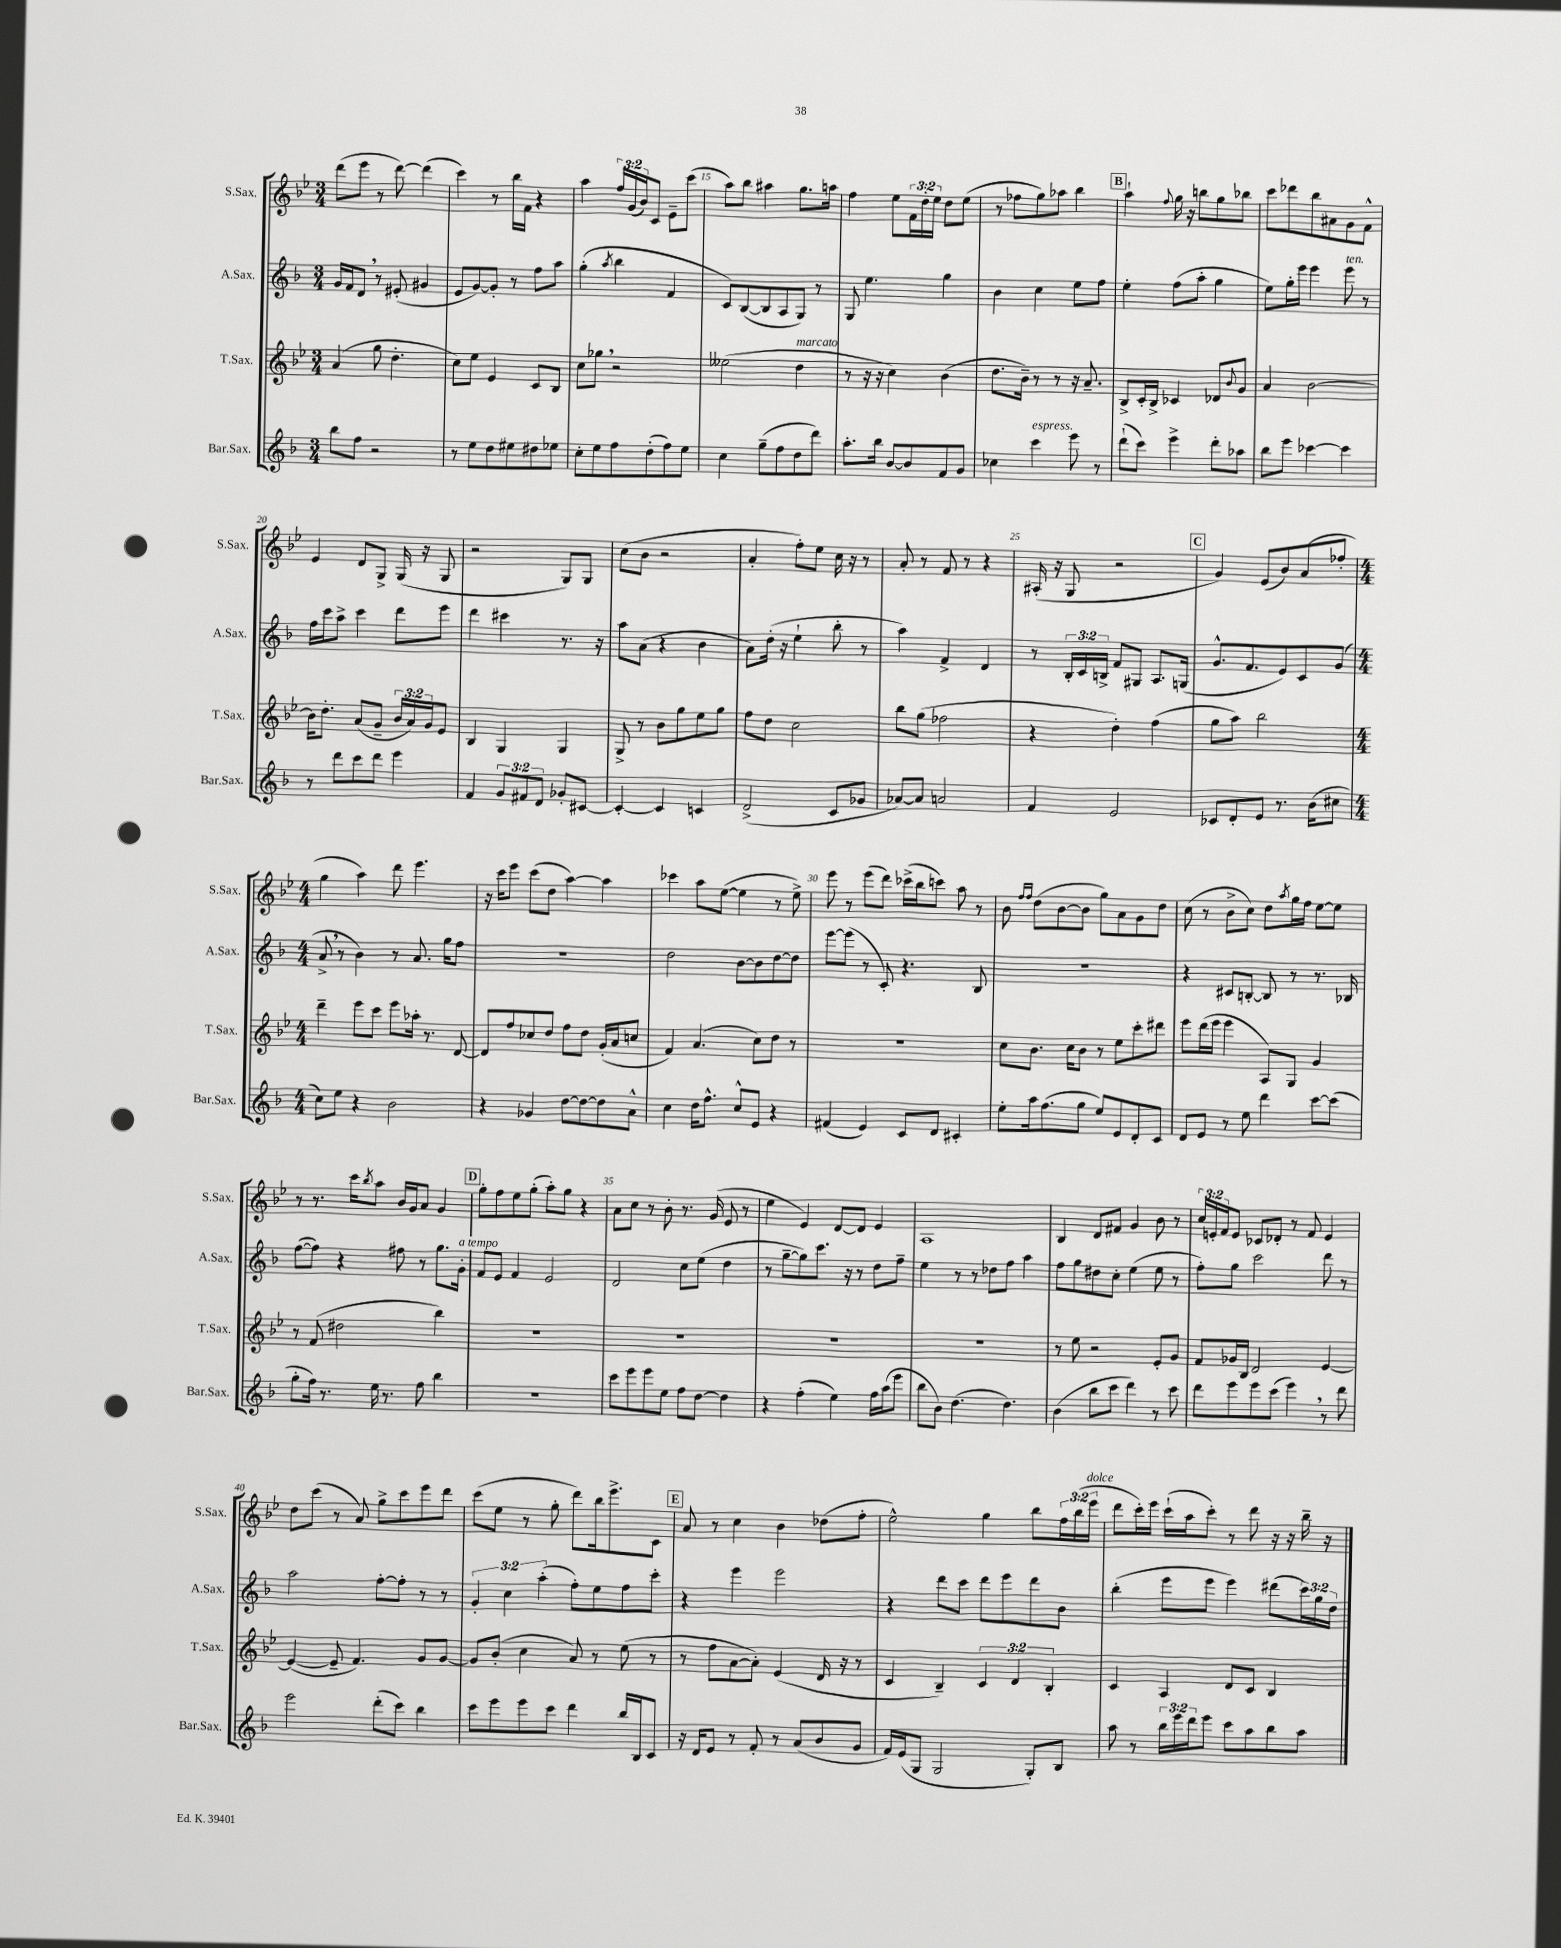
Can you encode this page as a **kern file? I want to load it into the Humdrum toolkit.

**kern	**kern	**kern	**kern
*staff4	*staff3	*staff2	*staff1
*clefG2	*clefG2	*clefG2	*clefG2
*k[b-]	*k[b-e-]	*k[b-]	*k[b-e-]
*M3/4	*M3/4	*M3/4	*M3/4
8bb-	(4a	16g	(8ddd
.	.	16f	.
8ff	.	8d	8eee-
2r	8gg	8r	8r
.	4.dd'	(8e#'	[8ddd)
.	.	4g#	(4ddd]
=	=	=	=
8r	8cc)	8e	4ccc)
8ee	8ee-	[8g)	.
8dd	4e-	8g']	8r
8ee#	.	8r	16bb-
.	.	.	16f
8dd#	8c	8ff	4r
8ee-	8B-	8aa	.
=	=	=	=
8cc'	8cc	(4gg'	4aa
8ee	8gg-	.	.
.	.	8qaa	.
8ff	2r	4bb-	24ff
.	.	.	(24g
.	.	.	24b-)
(8dd'	.	.	8c
8ff)	.	4f	8e-~
8ee	.	.	(8ccc
=	=	=	=
4cc	(2ee--	8c)	8aa)
.	.	([8B-	8bb-
(8gg~	.	8B-]	4aa#
8ff	.	8A	.
8dd	4dd	8G)	8.gg
8ddd)	.	8r	.
.	.	.	16aa
=	=	=	=
8.aa'	8r	8G	4ff
.	16r	4.ee	.
16bb-	16r	.	.
[8b-	4cc)	.	8ee-
8b-]	.	.	24f
.	.	.	24dd'
.	.	.	24ee-
8f	(4b-	4gg	8dd
8g	.	.	(8ee-
=	=	=	=
4cc-	8.dd	4b-	8r
.	.	.	8ff-
.	16b-~)	.	.
4ccc	8r	4cc	8gg)
.	8r	.	8aa-
8eee	16r	8ee	4bb-
.	8.a~	.	.
8r	.	8ff	.
=	=	=	=
(8ddd`	8B-^	4ee'	4aa`
8ccc)	16c'	.	.
.	16B-^	.	.
.	.	.	8qqff
4eee^	4c-	(8ff	16gg
.	.	.	16r
.	.	8aa'	8bb
8ddd'	8d-	4gg	8gg
.	8qqb-	.	.
8aa-	8g	.	8bb-
=	=	=	=
8bb-	4a	8ee)	8ccc
8eee	.	16gg'	8ddd-
.	.	16eee	.
[4ccc-	[2b-	4eee	8bb-
.	.	.	8a#
4ccc-]	.	8eee	8g
.	.	8r	8f^^
=	=	=	=
8r	16b-]	16ff	4e-
.	8.dd'	16ccc	.
8ddd	.	8aa^	.
8ccc	(8a	4ccc	8d
8ddd	8g~	.	8G^
4eee	24b-	8ddd	(16G
.	24a)	.	.
.	.	.	16r
.	24g	.	.
.	8e-	8eee	8G
=	=	=	=
4f	4B-	4ddd	2r
12g	4G	4ccc#	.
12f#	.	.	.
12d	.	.	.
8g-'	4G	8.r	8G)
[8c#	.	.	8G
.	.	16r	.
=	=	=	=
4c#'_	8G^	8aa	(8cc
.	8r	(8a	8b-
4c#]	8b-	4r	2r
.	8gg	.	.
4c	8ee-	4b-	.
.	8gg	.	.
=	=	=	=
(2d^	8ff	8a)	4a'
.	8dd	(16dd'	.
.	.	16r	.
.	2cc	4ee`	8ff')
.	.	.	8ee-
8c	.	8bb-'	16cc
.	.	.	16r
8g-	.	8r	8r
=	=	=	=
[8a-)	8bb-	4aa)	8a'
8a-]	(8gg	.	8r
2a	2ff-	4f^	8f
.	.	.	8r
.	.	4d	4r
=	=	=	=
4f	4r	8r	(16A#'
.	.	.	16r
.	.	24B-'	8G
.	.	24c	.
.	.	24B^	.
2e	4dd')	8f	2r
.	.	8G#	.
.	(4ff	8.A	.
.	.	(16G	.
=	=	=	=
8c-	8gg	8.g^^	4g)
8d'	8aa)	.	.
.	.	8.f	.
8e	2bb-	.	(8e-
8.r	.	8e)	8b-)
.	.	8c	(8a
(16b-	.	.	.
8cc#	.	(8g	8ff-'
=	=	=	=
*M4/4	*M4/4	*M4/4	*M4/4
8cc)	4ddd~	8a^	4gg
8ee	.	8r	.
4r	8eee-	4b-)	4aa)
.	8ccc	.	.
2b-	8eee-	8r	8ddd
.	16aa-'	8.a	4.eee-
.	8.r	.	.
.	.	16gg	.
.	[8d	8ff	.
=	=	=	=
4r	8d]	1r	16r
.	.	.	16ccc
.	8ff	.	8eee-
4g-	8cc-	.	(8ccc
.	8dd	.	8dd
[8dd	8ff	.	[4aa)
8dd_	8dd	.	.
8dd]	(16g'	.	4aa]
.	16a	.	.
8a^^	8cc	.	.
=	=	=	=
4cc	4f)	2dd	4ccc-
16dd	(4.a	.	8aa
8.ff^^	.	.	.
.	.	.	([8ee-
8cc^^	.	[8b-	4ee-]
8e	8cc)	8b-]	.
4r	8dd	[8dd	8r
.	8r	8dd]	8ee-^)
=	=	=	=
(4f#	1r	[8eee	8eee-
.	.	(8eee]	8r
4e)	.	8r	(8eee-
.	.	8c')	8ddd)
8c	.	4.r	(16ccc-^
.	.	.	16bb-
8d	.	.	8ccc)
4c#'	.	.	8aa
.	.	8B-	8r
=	=	=	=
8ee'	8cc	1r	8b-
.	.	.	16qqff
.	.	.	16qqff
16aa	8.b-	.	(8dd
(8.ff	.	.	.
.	.	.	[8b-
.	16cc	.	.
8gg	8b-	.	8b-]
8ee)	8r	.	8gg)
8e	8ee-	.	8a
8d'	8ccc'	.	8g
8c	8ddd#	.	8dd
=	=	=	=
8d	8eee-	4r	(8cc
8e	(16ddd	.	8r
.	16eee-	.	.
8r	4eee-	8c#	8b-^
8ee	.	[8B'	8cc)
4ddd	8A)	8B]	8dd
.	.	.	8qaa
.	8G	8r	16gg
.	.	.	16ff
[8ccc	4g	8.r	[8ee-
(8ccc]	.	.	8ee-]
.	.	16B-	.
=	=	=	=
8gg'	8r	([8ff	8r
16ff)	(8f	8ff])	8.r
8.r	.	.	.
.	2dd#	4r	.
.	.	.	16ccc
.	.	.	8qbb-
16ee	.	.	8aa
8.r	.	.	.
.	.	8ff#	16b-
.	.	.	16g
8ff	.	8r	8a
4bb-	4bb-)	8.gg	4g
.	.	16g'	.
=	=	=	=
1r	1r	8f	8gg'
.	.	8e	8ff
.	.	4f	8ee-
.	.	.	(8gg'
.	.	2e	8aa')
.	.	.	8gg
.	.	.	4r
=	=	=	=
8ccc	1r	2d	8a
8eee	.	.	8cc
8eee	.	.	8r
8ee	.	.	8b-'
8ff	.	8cc	8.r
[8dd	.	(8ee	.
.	.	.	(16g
4dd]	.	4dd	8e-
.	.	.	8r
=	=	=	=
4r	1r	8r	4ee-
.	.	[8gg~	.
(4ff'	.	8gg])	4e-)
.	.	8.ccc	.
4ee)	.	.	[8d
.	.	16r	.
.	.	8r	8d]
16ff	.	8dd	4e-
(16aa	.	.	.
8eee	.	8ff~	.
=	=	=	=
8bb-	1r	4ee	1A
8b-)	.	.	.
(4.dd	.	8r	.
.	.	8r	.
.	.	8dd-	.
4.dd)	.	8ff	.
.	.	4aa	.
=	=	=	=
(4b-	8r	8ff	4B-
.	8ee-	8gg	.
8bb-	2r	8dd#	8d
8ccc	.	8cc'	8f#
4ddd)	.	(4ee	4g
8r	8e-'	8ee	8b-
8ccc	8g	8r	8r
=	=	=	=
8ddd	8f	8ff')	24cc
.	.	.	24e'
.	.	.	24f
8eee	16g-	8gg	8e
.	16B-	.	.
8eee	2d	2ccc	8c-
(8ccc	.	.	8d-'
4eee)	.	.	8r
.	.	.	8f
8r	[4e-	8ddd	4e
8ddd	.	8r	.
=	=	=	=
2eee	(4e-_	2aa	8dd
.	.	.	(8ccc
.	8e-~]	.	8r
.	4.f)	.	8a)
(8ddd'	.	[8ff'	8gg^
8ccc)	.	8ff']	8ccc
4bb-	8g	8r	8eee-
.	[8g	8r	8ddd
=	=	=	=
8ccc	8g]	6g'	(8ccc
8eee	(8b-'	.	8ee-
.	.	6cc	.
8eee	4cc	.	8r
.	.	(6aa'	.
8ccc	.	.	8gg'
4ddd	8a)	8ff')	8ddd)
.	8r	8ee	16bb-
.	.	.	8.eee-^
16bb-	(8ee-	8ff	.
16B-	.	.	.
8c	8r	8ccc'	8c
=	=	=	=
16r	8r	4r	8a
16d	.	.	.
8e	8ff	.	8r
8r	[8a	4eee	4cc
8f'	8a'])	.	.
8r	(4e-	2eee	4b-
(8a	.	.	.
8b-	16d	.	(8dd-
.	16r	.	.
8g	8r	.	8ff'
=	=	=	=
16f)	4c	4r	2ee-^^)
(16e	.	.	.
8G	.	.	.
2G	4B-~)	8ddd	.
.	.	8ccc	.
.	6c	8ddd	4gg
.	.	8eee	.
.	6d	.	.
8G')	.	8ddd	8bb-
.	6B-'	.	.
8B-	.	8b-	24ff
.	.	.	(24bb-
.	.	.	24eee-
=	=	=	=
8aa	4c	(4bb-'	8ddd
8r	.	.	16ccc')
.	.	.	16eee-
24bb-	4A	8eee	(16ccc`
24eee	.	.	.
.	.	.	16aa
24ddd	.	.	.
8eee	.	8eee	8ccc')
8ccc	8d	4eee)	8r
8aa	8c	.	8ddd
8bb-	4B-	(8ddd#	16r
.	.	.	16r
8aa	.	24ccc)	16bb-~
.	.	24gg	.
.	.	.	16r
.	.	24dd	.
==	==	==	==
*-	*-	*-	*-
